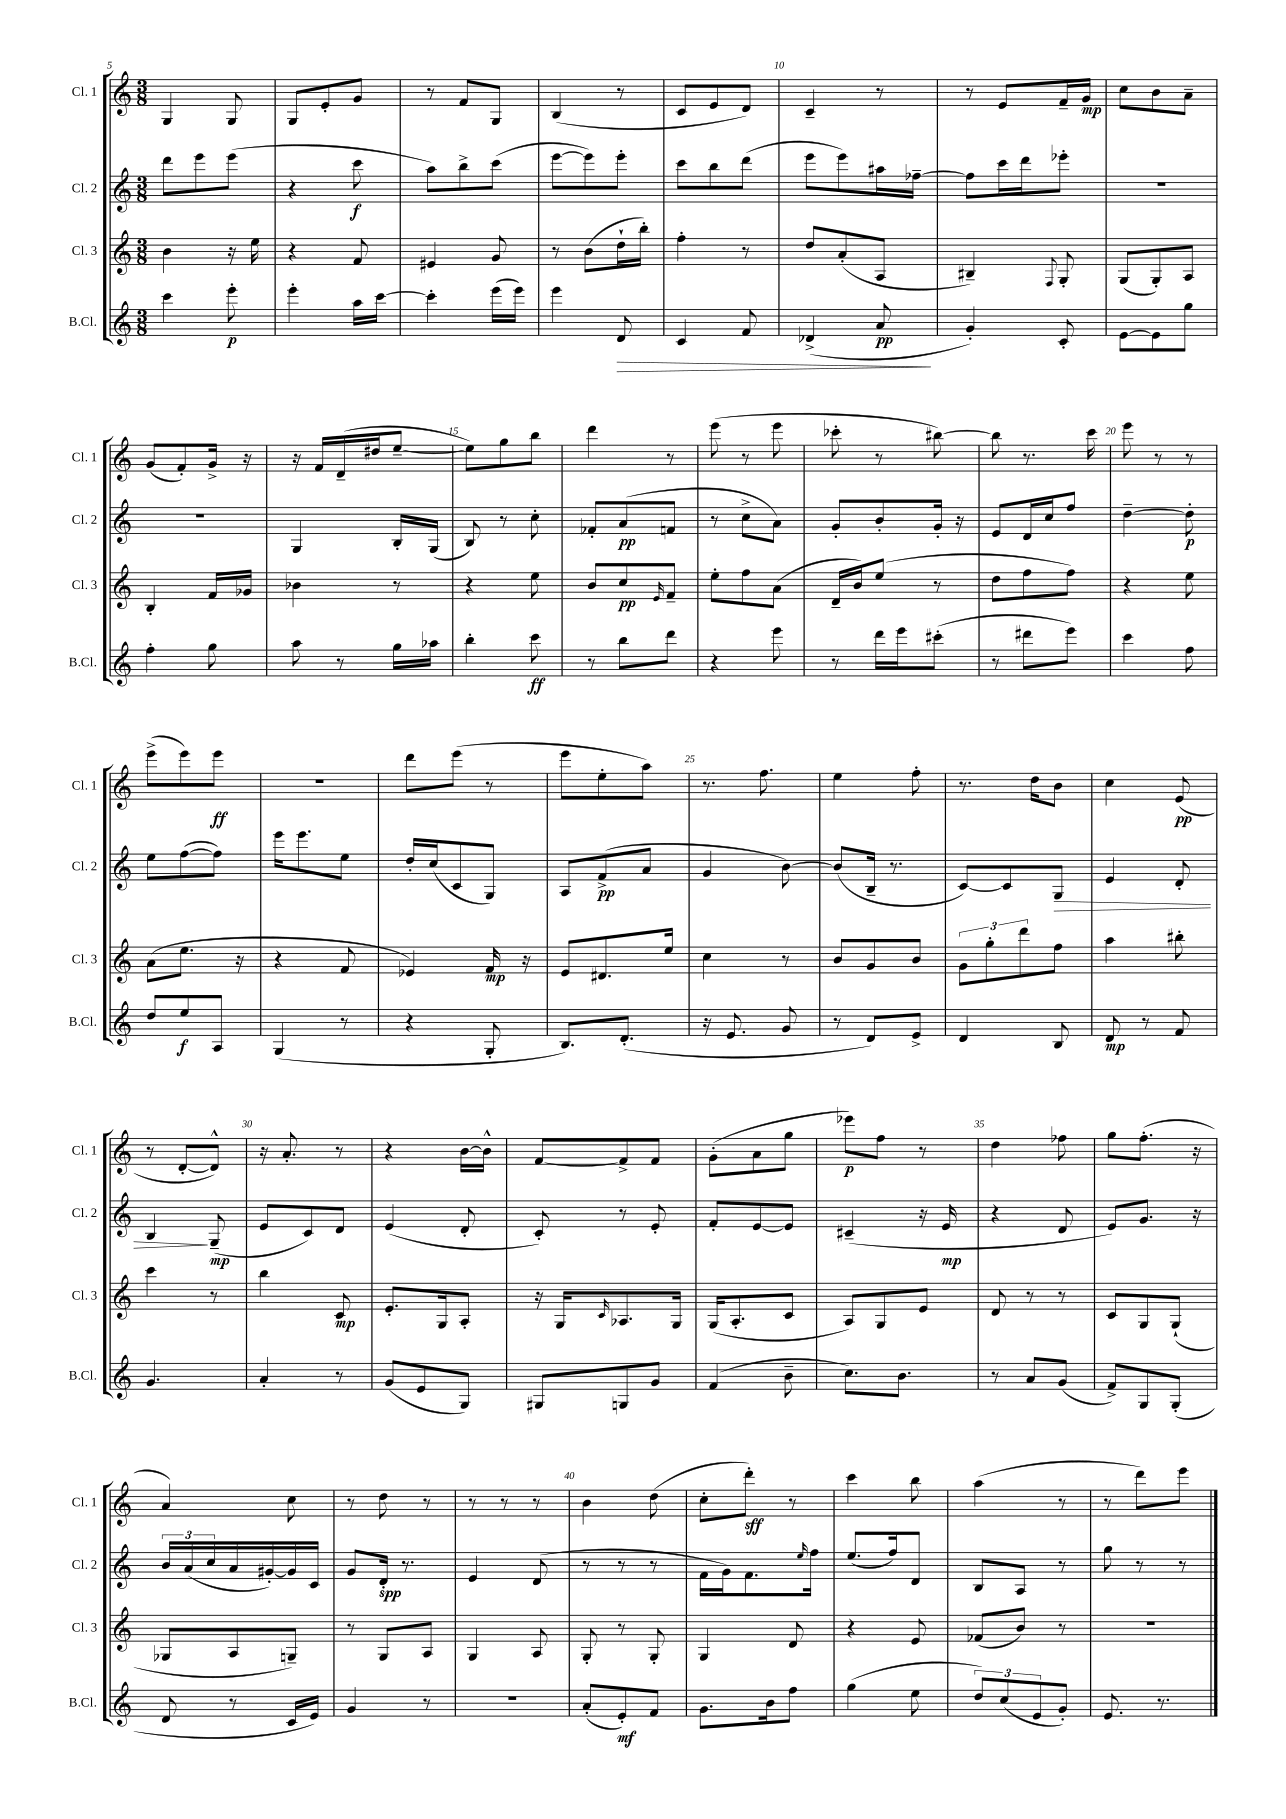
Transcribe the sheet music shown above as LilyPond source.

<<
\new StaffGroup <<
\new Staff = "s0" \with { instrumentName = "Cl. 1" shortInstrumentName = "Cl. 1" } {
    \clef treble \key c \major \numericTimeSignature \time 3/8
    g4 g8 |
    g8 e'8-. g'8 |
    r8 f'8 g8 |
    b4( r8 |
    c'8 e'8 d'8) |
    c'4-- r8 |
    r8 e'8 f'16-- g'16\mp |
    c''8 b'8 a'8-- |
    g'8( f'8-.) g'16-> r16 |
    r16 f'16 d'16--( dis''16 e''8~-- |
    e''8) g''8 b''8 |
    d'''4 r8 |
    e'''8( r8 e'''8 |
    ces'''8-. r8 bis''8~) |
    bis''8 r8. c'''16 |
    e'''8 r8 r8 |
    e'''8->( e'''8) e'''8\ff |
    R4. |
    d'''8 e'''8( r8 |
    e'''8 e''8-. a''8) |
    r8. f''8. |
    e''4 f''8-. |
    r8. d''16 b'8 |
    c''4 e'8\pp( |
    r8 d'8~-. d'8-^) |
    r16 a'8.-. r8 |
    r4 b'16~ b'16-^ |
    f'8~ f'8-> f'8 |
    g'8-.( a'8 g''8 |
    ees'''8\p) f''8 r8 |
    d''4 fes''8 |
    g''8 f''8.-.( r16 |
    a'4) c''8 |
    r8 d''8 r8 |
    r8 r8 r8 |
    b'4 d''8( |
    c''8-. d'''8-.\sff) r8 |
    c'''4 b''8 |
    a''4( r8 |
    r8 d'''8) e'''8 \bar "|." |
}
\new Staff = "s1" \with { instrumentName = "Cl. 2" shortInstrumentName = "Cl. 2" } {
    \clef treble \key c \major \numericTimeSignature \time 3/8
    d'''8 e'''8 e'''8( |
    r4 c'''8\f |
    a''8) b''8-> c'''8( |
    e'''8~ e'''8) e'''8-. |
    c'''8 b''8 d'''8( |
    e'''8 e'''8) ais''16 fes''16~-- |
    fes''8 c'''16 d'''16 ees'''8-. |
    R4. |
    R4. |
    g4 b16-. g16( |
    b8) r8 c''8-. |
    fes'8-. a'8\pp( f'8 |
    r8 c''8-> a'8) |
    g'8-. b'8-. g'16-. r16 |
    e'8 d'16 c''16 f''8 |
    d''4~-- d''8-.\p |
    e''8 f''8~( f''8) |
    e'''16 e'''8. e''8 |
    d''16-. c''16( c'8 g8) |
    a8 f'8->\pp( a'8 |
    g'4 b'8~) |
    b'8( b16-- r8. |
    c'8~) c'8 g8\> |
    e'4 d'8-. |
    b4\! g8--\mp( |
    e'8 c'8) d'8 |
    e'4( d'8-. |
    c'8-.) r8 e'8-. |
    f'8-. e'8~ e'8 |
    cis'4--( r16 e'16\mp |
    r4 d'8 |
    e'8) g'8. r16 |
    \tuplet 3/2 { b'16 a'16( c''16 } a'16 gis'16~-.) gis'16 c'16 |
    g'8 d'16-.\spp r8. |
    e'4 d'8( |
    r8 r8 r8 |
    f'16 g'16) f'8. \grace { e''16 } f''16 |
    e''8.( f''16) d'8 |
    b8 a8 r8 |
    g''8 r8 r8 \bar "|." |
}
\new Staff = "s2" \with { instrumentName = "Cl. 3" shortInstrumentName = "Cl. 3" } {
    \clef treble \key c \major \numericTimeSignature \time 3/8
    b'4 r16 e''16 |
    r4 f'8 |
    eis'4 g'8 |
    r8 b'8( d''16-! b''16-.) |
    f''4-. r8 |
    d''8 a'8-.( a8 |
    bis4--) \appoggiatura { f8 } g8-. |
    g8( g8-.) a8 |
    b4-. f'16 ges'16 |
    bes'4 r8 |
    r4 e''8 |
    b'8 c''8\pp \grace { e'16 } f'8-- |
    e''8-. f''8 a'8( |
    d'16-- b'16) e''8( r8 |
    d''8 f''8 f''8) |
    r4 e''8 |
    a'8( e''8. r16 |
    r4 f'8 |
    ees'4) f'16\mp r16 |
    e'8 dis'8. e''16 |
    c''4 r8 |
    b'8 g'8 b'8 |
    \tuplet 3/2 { g'8 g''8-. d'''8 } f''8 |
    a''4 bis''8-. |
    c'''4 r8 |
    b''4 c'8\mp |
    e'8.-. g16 a8-. |
    r16 g16 \grace { c'16 } aes8. g16 |
    g16( a8.-. c'8 |
    a8) g8 e'8 |
    d'8 r8 r8 |
    c'8 g8 g8-!( |
    ges8 a8 g8--) |
    r8 g8 a8 |
    g4 a8 |
    g8-. r8 g8-. |
    g4 d'8 |
    r4 e'8 |
    fes'8( b'8) r8 |
    R4. \bar "|." |
}
\new Staff = "s3" \with { instrumentName = "B.Cl." shortInstrumentName = "B.Cl." } {
    \clef treble \key c \major \numericTimeSignature \time 3/8
    c'''4 e'''8-.\p |
    e'''4-. a''16 c'''16~ |
    c'''4-. e'''16( e'''16) |
    e'''4 d'8\> |
    c'4 f'8 |
    des'4->( a'8\pp\! |
    g'4-.) c'8-. |
    e'8~ e'8 g''8 |
    f''4-. g''8 |
    a''8 r8 g''16 aes''16 |
    b''4-. c'''8\ff |
    r8 b''8 d'''8 |
    r4 e'''8 |
    r8 d'''16 e'''16 cis'''8-.( |
    r8 dis'''8 e'''8) |
    c'''4 f''8 |
    d''8 e''8\f a8 |
    g4( r8 |
    r4 g8-. |
    b8.) d'8.-.( |
    r16 e'8. g'8 |
    r8 d'8) e'8-> |
    d'4 b8 |
    d'8\mp r8 f'8 |
    g'4. |
    a'4-. r8 |
    g'8( e'8 g8) |
    gis8 g8 g'8 |
    f'4( b'8-- |
    c''8.) b'8. |
    r8 a'8 g'8( |
    f'8->) g8 g8-.( |
    d'8 r8 c'16 e'16) |
    g'4 r8 |
    R4. |
    a'8-.( e'8-.\mf) f'8 |
    g'8. b'16 f''8 |
    g''4( e''8 |
    \tuplet 3/2 { d''8) c''8( e'8 } g'8-.) |
    e'8. r8. \bar "|." |
}
>>
>>
\layout { \context { \Score currentBarNumber = #5 \override BarNumber.break-visibility = ##(#f #t #t) barNumberVisibility = #(every-nth-bar-number-visible 5) } }
